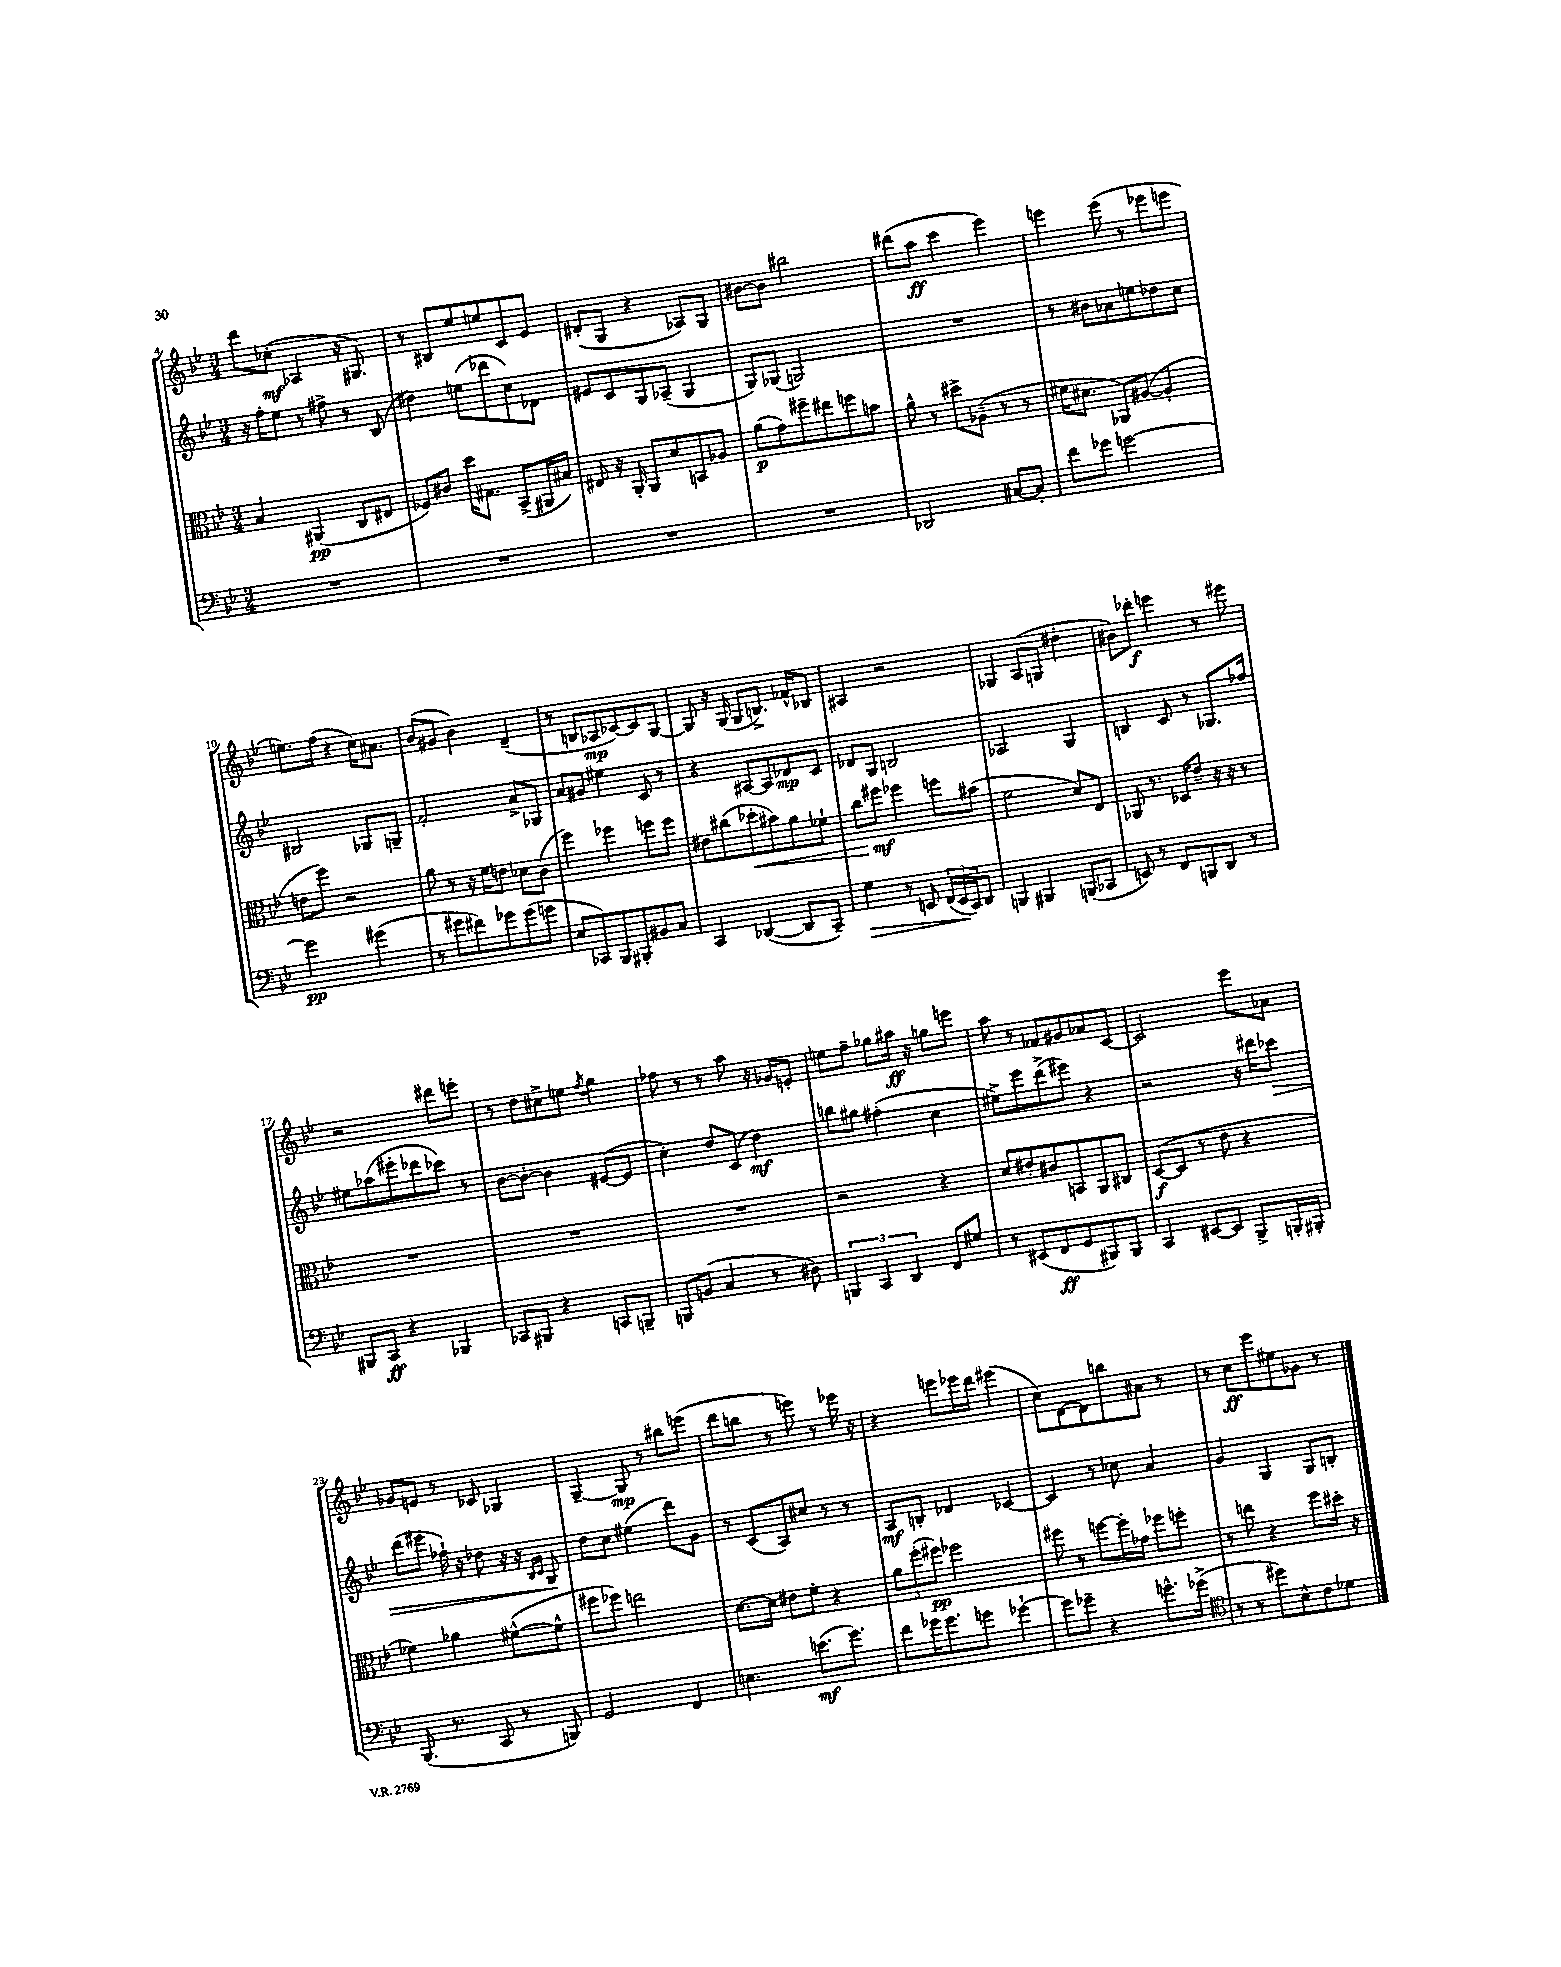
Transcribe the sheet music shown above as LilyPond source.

<<
\new StaffGroup <<
\new Staff = "s0" {
    \clef treble \key bes \major \numericTimeSignature \time 3/4
    d'''8 ces''8-.\mf( aes4 r16 gis8.) |
    r8 bis8 ees''8 e''8 c'8 ees'8 |
    dis'8-.( g8 r4 aes8) g8 |
    bis'8~ bis'8 bis''2 |
    dis'''8( a''8\ff c'''4 ees'''4) |
    e'''4 e'''8( r8 ees'''8 e'''8 |
    e''8.) f''16( r4 c''16) ais'8. |
    bes'8( gis'8 bes'4) d'4--( |
    r8 b8 aes8\mp ces'8~) ces'8 g8~ |
    g8 r16 g16( g8 b8.->) fes'16-^ bes8 |
    ais4 r2 |
    ges4 a8( g8 dis''4-. |
    bis'8) des'''8-.\f e'''4 r8 eis'''8 |
    r2 dis'''8 e'''8-. |
    r8 d''8 cis''8-> e''8 \acciaccatura { f''8 } g''4 |
    fes''8 r8 r8 a''8 r16 ges'16 e'8-. |
    e''8 f''8-- ges''8 ais''16\ff r16 g''8 e'''8 |
    a''8 r8 fes'8 gis'8 aes'8 c'8~ |
    c'2 ees'''8 aes'8 |
    ges'8 e'8 r8 ces'8 ges4 |
    g4~-- g8\mp r8 bis''8 e'''8( |
    d'''8 b''8 r8 e'''8) r8 ees'''16 r16 |
    r4 e'''8 ees'''16 d'''16 eis'''4( |
    c''8) d'8~ d'8 b''8 ais'8 r8 |
    r8 c''8\ff ees'''8 eis''8 ges'8 r8 \bar "|." |
}
\new Staff = "s1" {
    \clef treble \key bes \major \numericTimeSignature \time 3/4
    r16 f''16-. ees''8 r8 fis''8-> r8 bes8( |
    dis''4) e''8( des'''8 c''8) des'8 |
    eis'8 c'8 g8 aes8--( g4 |
    g8) ges8( g2) |
    R2. |
    r8 bis'8 aes'8 e''8 des''8 c''8 |
    bis2 ges8 g8-- |
    f'2-. a'8-> ges8 |
    a'8 gis'8 eis''4 c'8 r8 |
    r4 ais8~ ais8 des'8\mp c'8 |
    des'8 g8 b2 |
    aes2 g4 |
    b4 c'8 r8 ges8. fes''16 |
    eis''8 aes''8( eis'''8-. des'''8 ces'''8) r8 |
    bes'8~ bes'8~-. bes'4 eis'8~( eis'8 |
    c''4-.) d''8 c'8( d''4\mf) |
    b''8 gis''8 fis''4-.( c''4 |
    eis''8->) ees'''8 d'''8->( eis'''8) r4 |
    r2 r16 dis'''16 ces'''8\> |
    d'''8( eis'''8 fes''16-!) r16 des''8 r16 r16 \grace { bes16 c'16 } g8\! |
    d''8 c''8 eis''4( d'''8) g'8 |
    r8 c'8( a8) cis''8 r8 r8 |
    a8\mf b8-. des'4 ces'4~ |
    ces'4 r8 ces''8 a'4 |
    g'4 g4 g8 b8-. \bar "|." |
}
\new Staff = "s2" {
    \clef alto \key bes \major \numericTimeSignature \time 3/4
    bes4 ais,4\pp( c8 eis8 |
    fes8) cis'8 d''16 gis8. bes,8->( ais,16 bis16) |
    eis8 r16 a,16-. a,8 d'8 b,8 aes8 |
    a'8\p( g'8) fis''8-- eis''8 f''8 b'8 |
    a'8-^ r8 dis''8-> aes8--( r8 r8 |
    fis'16 dis'8. aes,8) ais8~( ais4-. |
    e'8 f''8) r2 |
    a'8 r8 r16 f'16 e'8 des'8 c'8( |
    f''4) fes''4 f''8 f''8 |
    eis'8 cis''8( des''8-.\< bis'8) a'8 fes'8-! |
    c''8 fis''8\mf\! fes''4 f''8 bis'8( |
    f'2 d'8) ees8 |
    aes,8 r8. des16 ees'8-- r16 r16 r8 |
    R2. |
    R2. |
    R2. |
    r2 r4 |
    d'8 eis'8-. cis'8 b,8 a,8 cis8 |
    d8~\f( d8 r8 ees'8 r4 |
    fes'4) aes'4 fis'8~-^( fis'8-^ |
    fis''8 fes''8) e''2 |
    d'8.~ d'16 eis'8 f'8-. r4 |
    \tuplet 3/2 { a'8 f''8-.( fis''8\pp) } fes''2 |
    fis''8 r8 f''8~ f''16-. ges'16 fes''8 f''8-. |
    r8 e''8 r4 f''8 dis''16-. r16 \bar "|." |
}
\new Staff = "s3" {
    \clef bass \key bes \major \numericTimeSignature \time 3/4
    R2. |
    R2. |
    R2. |
    R2. |
    des,2 cis8~ cis8-. |
    f'8 ges'8 g'2~ |
    g'2\pp gis'4( |
    r8 gis'8 fis'8) ges'8 ges'8( g'8 |
    ees8 ces,8) bes,,8 bis,,8-. bis,8 c8 |
    c,4 des,4~( des,8 c,8--) |
    g4\> r8 e,8 \tuplet 3/2 { f,16( e,16\! c,16) } d,8 |
    b,,4 bis,,4 b,,8( ces,8 |
    e,8) r8 f,8 b,,8 d,8 r8 |
    bis,,8 c,8\ff r4 bes,,4 |
    ces,8 bis,,8 r4 c,8 b,,8-- |
    b,,8 b,8( c4 r8 dis8) |
    \tuplet 3/2 { b,,4 c,4 d,4 } f,8 gis8 |
    r8 eis,8( f,8\ff g,8 bis,,8) bis,,8 |
    c,4 eis,8~ eis,8 bes,,8-> b,,16-. bis,,16-. |
    bes,,8.( r8. c,8 r8 b,,8) |
    g,2 f,4 |
    e4. e'8.\mf( g'8.) |
    f'8 ges'16 ges'8. g'8 ges'4~-! |
    ges'8 ges'8-- r4 g'8.-^ ges'16->( |
    \clef tenor r8 r8 dis''8) bes8-^ c'8 des'8 \bar "|." |
}
>>
>>
\layout { \context { \Score currentBarNumber = #4 } }
